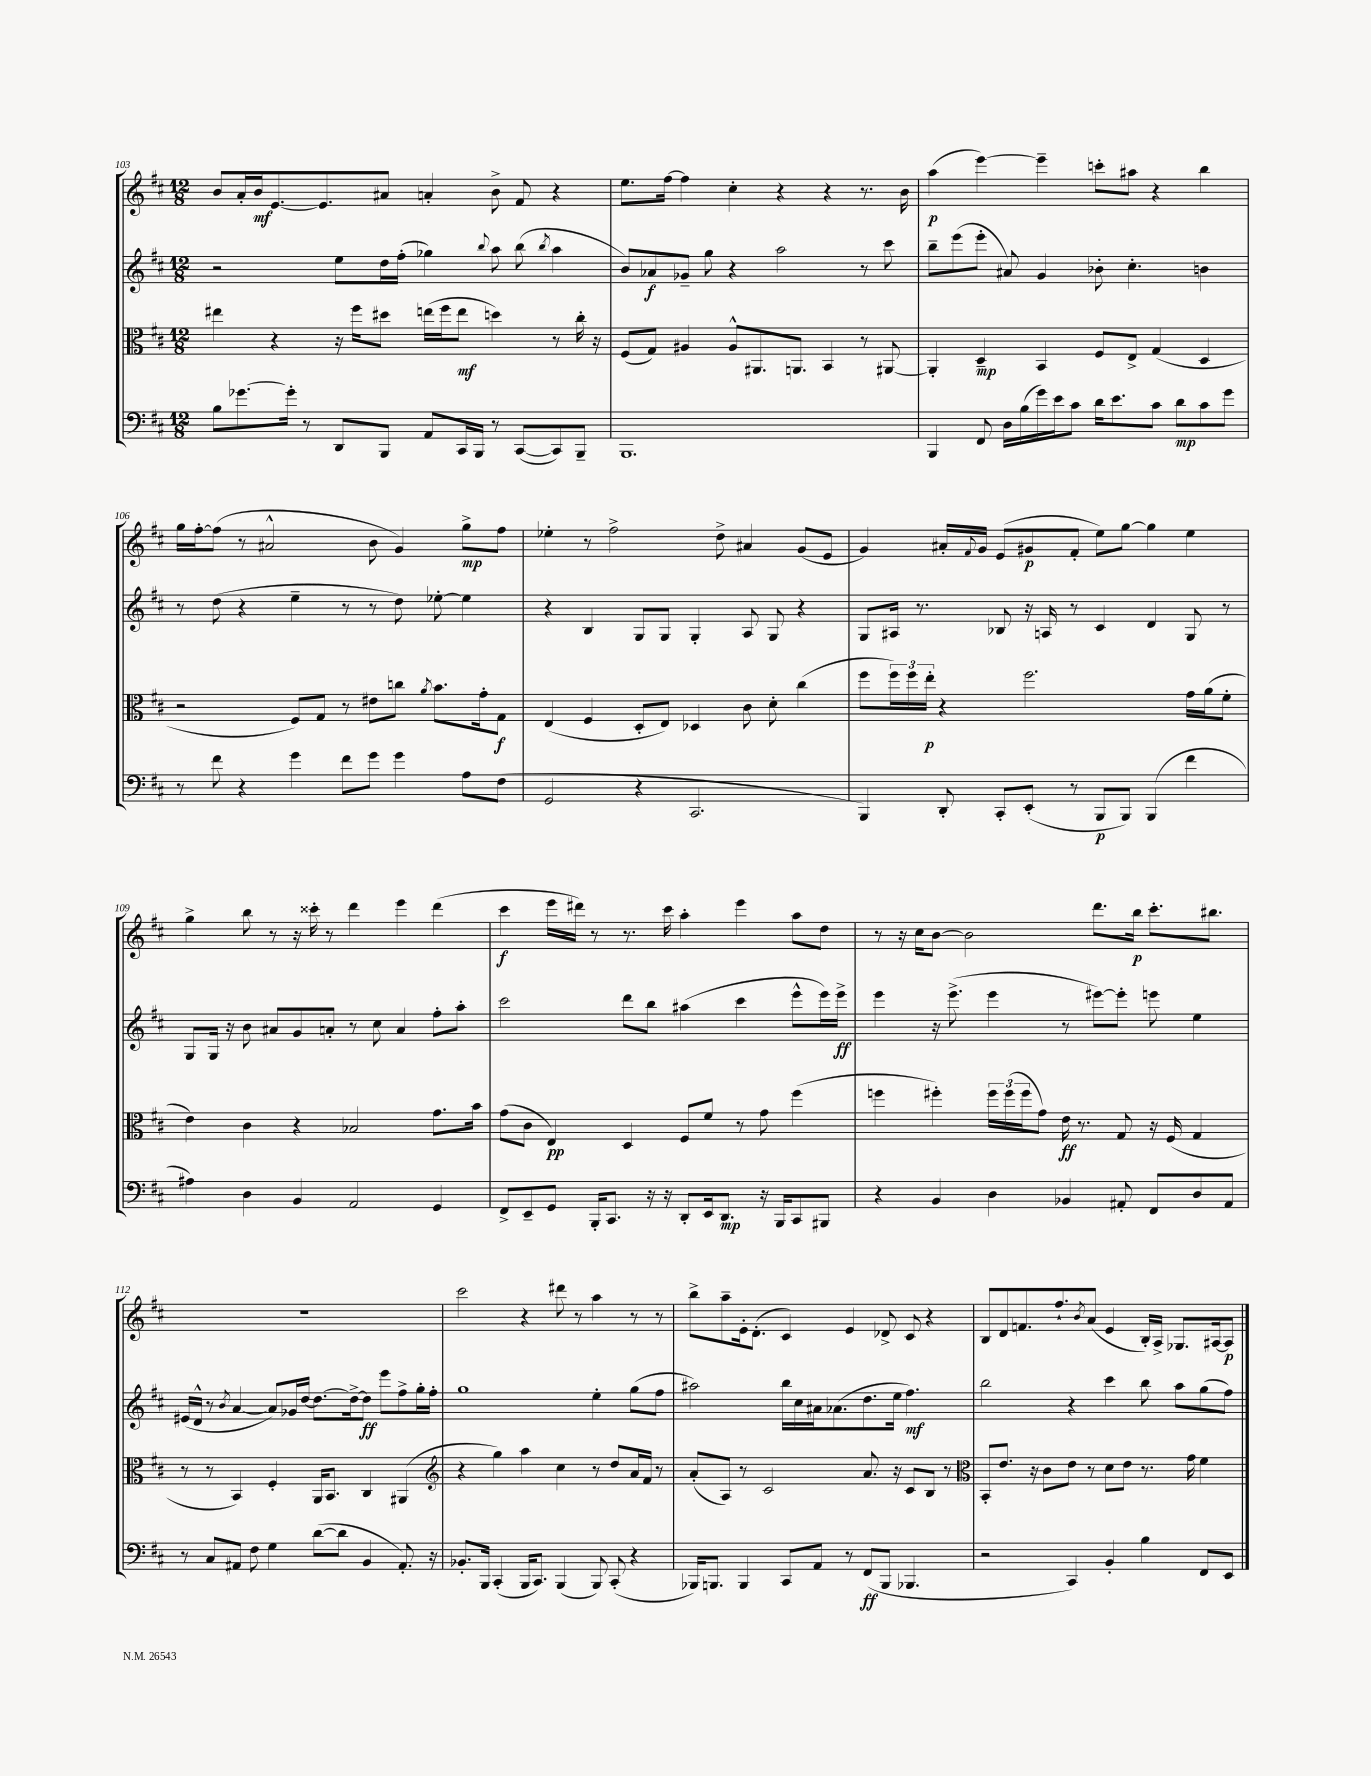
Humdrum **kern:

**kern	**kern	**kern	**kern
*staff4	*staff3	*staff2	*staff1
*clefF4	*clefC3	*clefG2	*clefG2
*k[f#c#]	*k[f#c#]	*k[f#c#]	*k[f#c#]
*M12/8	*M12/8	*M12/8	*M12/8
8B	4ee#	2r	8b
[8.g-	.	.	16a'
.	.	.	16b
.	4r	.	[8.e
16g-']	.	.	.
8r	.	.	.
.	.	.	8.e]
8DD	16r	8ee	.
.	16ff#	.	.
8BBB	8dd#	16dd	8a#
.	.	(16ff#'	.
8AA	(16ee	4gg-)	4a'
.	16ff#	.	.
16CC#	8ee	.	.
16BBB	.	.	.
.	.	8qqbb	.
8r	4dd)	8aa	8b^
([8CC#	.	(8bb	8f#
.	.	8qbb	.
8CC#])	8r	4aa	4r
8BBB~	16cc#'	.	.
.	16r	.	.
=	=	=	=
1.BBB	(8F#	8b)	8.ee
.	8G)	8a-	.
.	.	.	[16ff#
.	4A#	8g-~	4ff#]
.	.	8gg	.
.	8A#^^	4r	4cc#'
.	8.AA#	.	.
.	.	2aa	4r
.	8.AA	.	.
.	4BB	.	4r
.	8r	8r	8.r
.	[8AA#	8ccc#	.
.	.	.	16b
=	=	=	=
4BBB	4AA#']	8bb~	(4aa
.	.	(8eee	.
8FF#	4D~	8eee'	[4eee)
16D	.	8a#)	.
(16B	.	.	.
16g)	4BB	4g	4eee~]
16e	.	.	.
8c#	.	.	.
16d	8F#	8b-'	8ccc'
8.e	.	.	.
.	8E^	4.cc#'	8aa#
8c#	(4G	.	4r
8d	.	.	.
8c#	4D	4b	4bb
8g	.	.	.
=	=	=	=
8r	2r	8r	16gg
.	.	.	[16ff#'
8f#	.	(8dd	(8ff#]
4r	.	4r	8r
.	.	.	2a#^^
4g	8F#)	4ee~	.
.	8G	.	.
8f#	8r	8r	.
8g	8e#	8r	8b
4g	8cc	8dd)	4g)
.	8qa	.	.
.	8.b	[8ee-'	.
8A	.	4ee-]	8gg^
.	16g'	.	.
(8F#	8G	.	8ff#
=	=	=	=
2GG	(4E	4r	4ee-'
.	4F#	4B	8r
.	.	.	2ff#^
4r	8D'	8G	.
.	8E)	8G	.
2.CC#	4D-	4G'	.
.	.	.	8dd^
.	8c#	8A	4a#
.	8d'	8G	.
.	(4cc#	4r	(8g
.	.	.	8e
=	=	=	=
4BBB)	8ff#	8G	4g)
.	24ff#)	16A#	.
.	24ff#	.	.
.	.	8.r	.
.	24ee'	.	.
8DD'	4r	.	16a#'
.	.	.	8qqf#
.	.	.	16g
8CC#'	.	8B-	(8e
(8EE'	2.ff#	16r	8g#
.	.	16A	.
8r	.	8r	8f#'
8BBB	.	4c#	8ee)
8BBB)	.	.	[8gg
(4BBB	.	4d	4gg]
4f#	16g	8G	4ee
.	(16a	.	.
.	8f#'	8r	.
=	=	=	=
4A#)	4e)	8G	4gg^
.	.	16G	.
.	.	16r	.
4D	4c#	8b	8bb
.	.	8a#	8r
4BB	4r	8g	16r
.	.	.	16ccc##'
.	.	8a'	8r
2AA	2B-	8r	4ddd
.	.	8cc#	.
.	.	4a	4eee
4GG	8.g	8ff#'	(4ddd
.	.	8aa'	.
.	16b	.	.
=	=	=	=
8FF#^	(8g	2ccc#	4ccc#
8EE~	8c#	.	.
8GG	4E)	.	16eee
.	.	.	16ddd#)
16BBB'	.	.	8r
8.CC#	.	.	.
.	4D	8ddd	8.r
16r	.	8bb	.
16r	.	.	16ccc#
8DD'	8F#	(4aa#	4aa'
16EE	8f#	.	.
8.DD	.	.	.
.	8r	4ccc#	4eee
16r	8g	.	.
16BBB	.	.	.
8CC#	(4ff#	8eee^^	8aa
8BBB#	.	16eee)	8dd
.	.	16eee^	.
=	=	=	=
4r	4ff	4eee	8r
.	.	.	16r
.	.	.	16cc#
4BB	4ff#')	16r	[8b
.	.	(8.eee^	.
.	.	.	2b]
4D	24ff#	4eee	.
.	(24ff#	.	.
.	24ff#	.	.
.	8g)	.	.
4BB-	16e	8r	.
.	8.r	.	.
.	.	[8eee#)	8.ddd
8AA#'	8G	8eee#']	.
.	.	.	16bb
8FF#	16r	8eee	8.ccc#'
.	(16F#	.	.
8D	4G	4ee	.
.	.	.	8.bb#
8AA#	.	.	.
=	=	=	=
8r	8r	(16e#	1.r
.	.	16d^^	.
8C#	8r	8r	.
.	.	8qb	.
8AA#	4BB)	[4a	.
8F#	.	.	.
4G	4F#'	8a])	.
.	.	16g-	.
.	.	[16dd	.
([8d	16AA	8.dd_	.
.	8.BB	.	.
8d]	.	.	.
.	.	16dd^_	.
4BB	4C#	8dd]	.
.	.	8eee	.
8.AA#')	(4AA#	8ff#^	.
.	.	16gg'	.
16r	.	16ff#'	.
=	=	=	=
*	*clefG2	*	*
8.BB-'	4r	1gg	2ccc#
16BBB	.	.	.
(4CC#'	4gg)	.	.
16BBB	4aa	.	4r
8.CC#)	.	.	.
(4BBB	4cc#	.	8ddd#
.	.	.	8r
8BBB)	8r	4ee'	4aa
(8CC#'	8dd	.	.
4r	16a	(8gg	8r
.	16f#	.	.
.	8r	8ff#	8r
=	=	=	=
16BBB-)	(8a'	2aa#)	8bb^
8.BBB	.	.	.
.	8A)	.	8aa~
4BBB	8r	.	16e'
.	.	.	(8.d'
.	2c#	.	.
8CC#	.	16bb	4c#)
.	.	16cc#	.
8AA	.	16a#	.
.	.	(8.a-	.
8r	.	.	4e
(8FF#	8.a	8.dd	.
8BBB	.	.	8d-^
.	16r	16ee	.
4.BBB-	8c#	4.ff#)	8c#
.	8B	.	4r
.	8r	.	.
=	=	=	=
*	*clefC3	*	*
2r	8BB'	2bb	8B
.	8.e	.	8d
.	.	.	8.f
.	16r	.	.
.	8c#	.	.
.	.	.	8.ff#`
4CC#)	8e	4r	.
.	.	.	8qb
.	8r	.	(8a
4BB'	8d	4ccc#	4e
.	8e	.	.
4B	8.r	8bb	16B')
.	.	.	16A^
.	.	8aa	8.G-
.	16g	.	.
8FF#	4f#	(8gg	.
.	.	.	[16A#
8EE	.	8ff#)	8A#]
==	==	==	==
*-	*-	*-	*-
